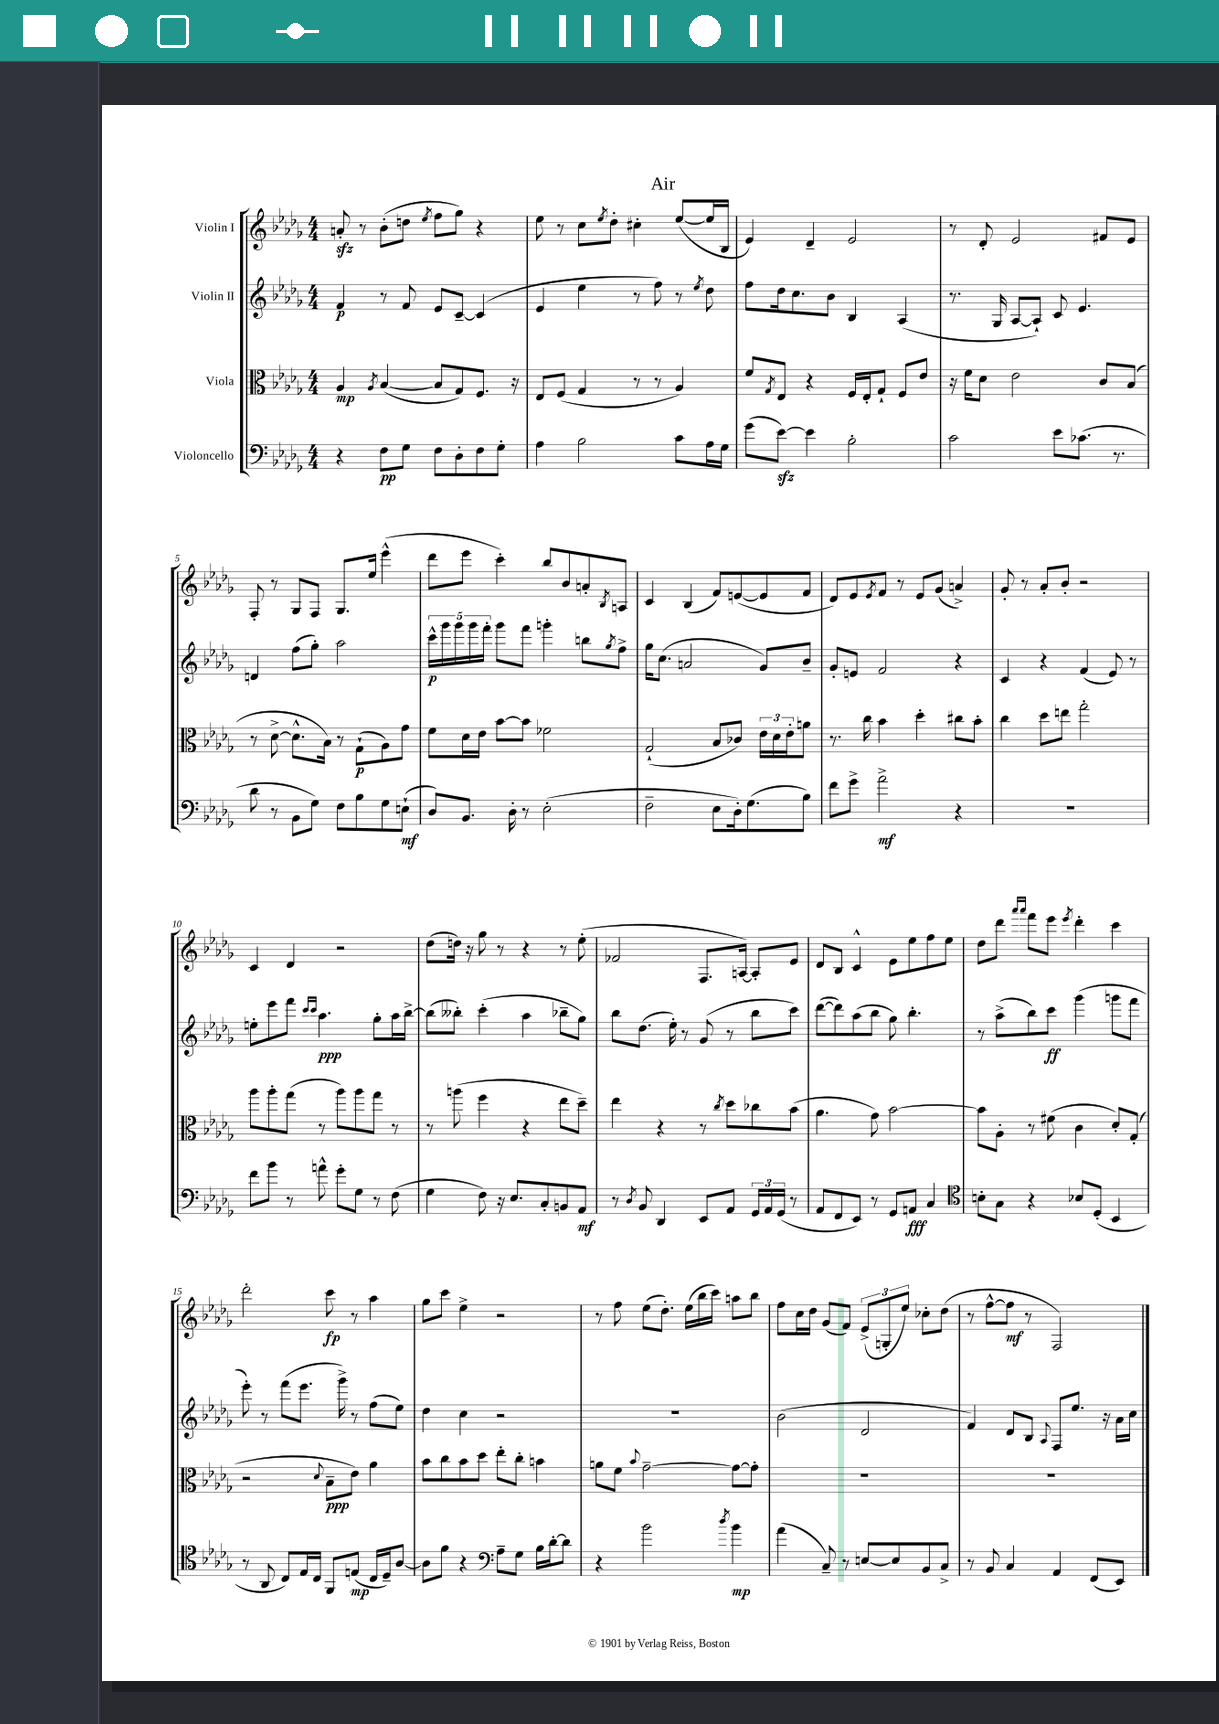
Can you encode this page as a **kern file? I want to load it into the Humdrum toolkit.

**kern	**kern	**kern	**kern
*staff4	*staff3	*staff2	*staff1
*clefF4	*clefC3	*clefG2	*clefG2
*k[b-e-a-d-g-]	*k[b-e-a-d-g-]	*k[b-e-a-d-g-]	*k[b-e-a-d-g-]
*M4/4	*M4/4	*M4/4	*M4/4
4r	4A-	4f	8a'
.	.	.	8r
.	8qA-	.	.
8F	([4B-	8r	(8b-'
8G-	.	8f	8dd
.	.	.	8qee-
8F	8B-]	8e-	8ff
8D-'	8G-)	[8c~	8gg-)
8F	8.F	(4c]	4r
8G-'	.	.	.
.	16r	.	.
=	=	=	=
4A-	8E-	4e-	8ee-
.	(8F	.	8r
2B-	4G-	4ee-	8cc
.	.	.	8qee-
.	.	.	8dd-'
.	8r	8r	4cc#'
.	8r	8ff)	.
8c	4A-)	8r	([8ee-
.	.	8qee-	.
16A-	.	8dd-	16ee-]
16G-	.	.	16B-
=	=	=	=
(8g-	8f	8ff	4e-)
.	8qG-	.	.
[8e-)	8E-	16dd-	.
.	.	8.cc	.
4e-]	4r	.	4d-~
.	.	8b-	.
2B-'	16F	4B-	2e-
.	16E-'	.	.
.	8G-`	.	.
.	8F	(4A-	.
.	8e-	.	.
=	=	=	=
2c	16r	8.r	8r
.	16f	.	.
.	8d-	.	8d-'
.	.	16G-	.
.	2e-	[8A-	2e-
.	.	8A-`])	.
8e-	.	8c	.
(8.c-	.	4.e-	.
.	8c	.	8f#
8.r	.	.	.
.	(8B-	.	8e-
=	=	=	=
8d-	8r	4d	8F'
8r	[8d-^	.	8r
8BB-	8.d-^^]	(8ff	8G-
8G-)	.	8gg-')	8F
.	16B-)	.	.
8F	8r	2aa-	8.G-
8B-	(8G-`	.	.
.	.	.	16ee-
8G-	8A-)	.	(4eee-^^
(8E`	8g-	.	.
=	=	=	=
8D-)	8f	20ccc^^	8ddd-
.	.	20ggg-	.
.	.	20ggg-	.
8.BB-	16d-	.	8eee-
.	.	20ggg-	.
.	16e-	.	.
.	.	20fff'	.
.	[8b-	8ggg-	4ccc')
16D-'	.	.	.
8r	8b-]	8fff	.
(2E-'	2f-	4ggg'	8bb-
.	.	.	8b-
.	.	8bb	8a'
.	.	8qgg-	8qB-
.	.	8ff^	8A
=	=	=	=
2F~	(2G-`	16gg-	4c
.	.	(8.cc	.
.	.	2a	(4B-
8E-	8B-	.	8f)
16D-')	8c-)	.	([8e
(8.G-	.	.	.
.	24e-	8g-)	8e]
.	24d-	.	.
.	24e-'	.	.
8B-)	8a	8b-~	8f
=	=	=	=
8f	8.r	8g-'	8d-)
8g-^	.	8e	8e-
.	16cc	.	.
.	.	.	8qe-
2a-^	4b-	2f	8f
.	.	.	8r
.	4dd-'	.	8e-
.	.	.	(8g-
4r	8cc#	4r	4a^)
.	8b-'	.	.
=	=	=	=
1r	4cc	4c	8g-'
.	.	.	8r
.	8dd-	4r	8a-'
.	8ee	.	8b-'
.	2gg-'	(4f	2r
.	.	8e-)	.
.	.	8r	.
=	=	=	=
8f	8aa-	8ee'	4c
8b-	8aa-'	8eee-	.
8r	(8gg-	8fff	4d-
.	.	16qqccc	.
.	.	16qqccc	.
8a^^	8r	4.aa-	.
8g-'	8aa-)	.	2r
8G-	8aa-	.	.
8r	8gg-	8gg-'	.
(8F	8r	16aa-	.
.	.	[16bb-^	.
=	=	=	=
4G-	8r	(8bb-]	(8dd-
.	(8aa	8bb--')	16dd)
.	.	.	16r
8F)	4ff	(4ccc'	8gg-
16r	.	.	8r
8.E-	.	.	.
.	4r	4aa-	4r
8C'	.	.	.
8BB	8ee-	8bb-~	8r
8AA-	8dd-~)	8gg-)	(8ee-'
=	=	=	=
8r	4ee-	8bb-	2f-
8qD-	.	.	.
8BB-	.	(8.dd-	.
4DD-	4r	.	.
.	.	16ee-')	.
.	.	8r	.
8EE-	8r	(8g-	8.F
.	8qcc	.	.
8AA-	8dd-	8r	.
.	.	.	[16A)
24GG-	8cc-	8bb-	8A']
24AA-	.	.	.
(24GG-	.	.	.
8r	(8b-	8ccc)	8e-
=	=	=	=
8AA-	4.a-	([8ddd-	8d-
8FF	.	8ddd-])	8B-
8EE-)	.	(8aa-	4c^^
8r	8g-)	8bb-	.
8GG-	[2b-	8gg-)	8e-
8AA	.	4.bb-'	8ee-
4C	.	.	8ff
.	.	.	8ee-
=	=	=	=
*clefC4	*	*	*
8B'	8b-]	8r	8dd-
8G-	8A-'	(8aa-^	8ddd-
.	.	.	16qqaaa-
.	.	.	16qqaaa-
4r	8r	8bb-)	8fff
.	(8f#	8ccc	8eee-
.	.	.	8qeee-
8B-	4c	(4ggg-	4ddd-'
(8D-'	.	.	.
4BB-	8d-')	8ggg	4ccc
.	(8G-'	8fff	.
=	=	=	=
8r	2r	8eee-')	2ddd-'
8AA-	.	8r	.
8C)	.	(8fff	.
16E-	.	8.eee-	.
16C	.	.	.
.	8qqd-	.	.
8FF	8B-~	.	8ccc
.	.	16ggg-^)	.
(8E	8e-)	8r	8r
16C	4a-	(8ff	4aa-
16D-~)	.	.	.
[8A-	.	8ee-)	.
=	=	=	=
8A-]	8b-	4dd-	8gg-
8f	8cc	.	8ccc
4r	8b-	4cc	4ee-^
.	8dd-	.	.
*clefF4	*	*	*
8A-~	8ee-'	2r	2r
8G-	8cc'	.	.
16B-	4b	.	.
[16d-'	.	.	.
8d-]	.	.	.
=	=	=	=
4r	8a	1r	8r
.	8f	.	8ff
.	8qqb-	.	.
2b-	[2g-~	.	(8ee-
.	.	.	8.dd-')
.	.	.	(16ee-
.	.	.	16bb-
.	.	.	16ccc)
8qdd-	.	.	.
4b-	8g-_	.	8aa
.	8g-']	.	8bb-
=	=	=	=
(4a-	1r	(2b-	8ff
.	.	.	16cc
.	.	.	16dd-
8C~)	.	.	(8g-
8r	.	.	8f)
[8E	.	2d-	(12e-^
.	.	.	12G'
8E]	.	.	.
.	.	.	12ee-)
8BB-	.	.	8cc-'
8C^	.	.	(8dd-
=	=	=	=
8r	1r	4f)	8r
8BB-	.	.	[8ff^^
4C	.	8d-	8ff]
.	.	8B-	8r
.	.	8qqA-	.
4AA-	.	8F	2F)
.	.	8.ee-	.
(8FF	.	.	.
.	.	16r	.
8EE-)	.	16a-	.
.	.	16cc	.
==	==	==	==
*-	*-	*-	*-
